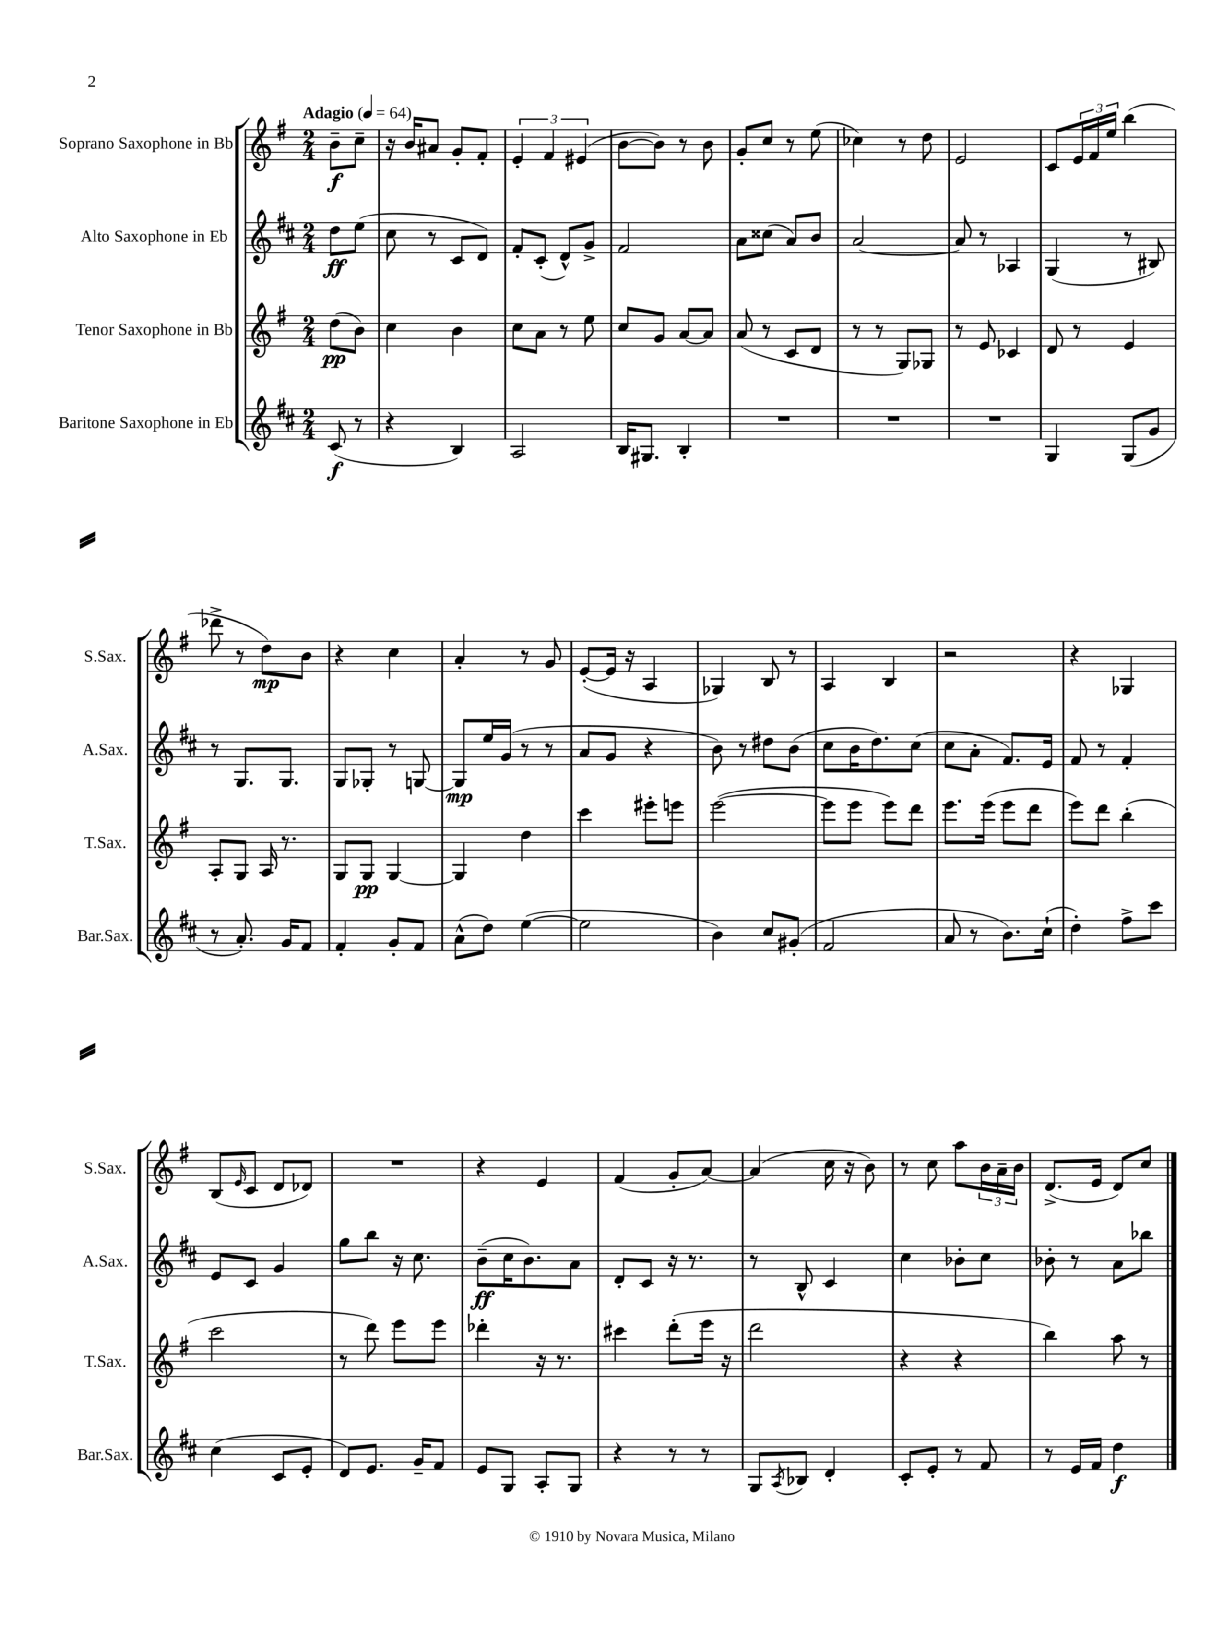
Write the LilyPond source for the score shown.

<<
\new StaffGroup <<
\new Staff = "s0" \with { instrumentName = "Soprano Saxophone in Bb" shortInstrumentName = "S.Sax." } {
    \clef treble \key g \major \numericTimeSignature \time 2/4 \partial 4 \tempo "Adagio" 4 = 64
    b'8--\f c''8-- |
    r16 b'16 ais'8 g'8-. fis'8-. |
    \tuplet 3/2 { e'4-. fis'4 eis'4( } |
    b'8~ b'8) r8 b'8 |
    g'8-. c''8 r8 e''8( |
    ces''4) r8 d''8 |
    e'2 |
    c'8 \tuplet 3/2 { e'16 fis'16 e''16 } b''4( |
    des'''8-> r8 d''8\mp) b'8 |
    r4 c''4 |
    a'4-. r8 g'8 |
    e'8~-.( e'16 r16 a4 |
    ges4) b8 r8 |
    a4 b4 |
    r2 |
    r4 ges4 |
    b8( \grace { e'16 } c'8 d'8 des'8) |
    R2 |
    r4 e'4 |
    fis'4( g'8-. a'8~) |
    a'4( c''16 r16 b'8) |
    r8 c''8 a''8 \tuplet 3/2 { b'16 a'16-- b'16 } |
    d'8.->( e'16 d'8) c''8 \bar "|." |
}
\new Staff = "s1" \with { instrumentName = "Alto Saxophone in Eb" shortInstrumentName = "A.Sax." } {
    \clef treble \key d \major \numericTimeSignature \time 2/4 \partial 4
    d''8\ff e''8( |
    cis''8 r8 cis'8 d'8) |
    fis'8-. cis'8-.( d'8-^) g'8-> |
    fis'2 |
    a'8 cisis''8( a'8) b'8 |
    a'2~ |
    a'8 r8 aes4 |
    g4( r8 bis8) |
    r8 g8. g8. |
    g8 ges8-. r8 g8~ |
    g8\mp e''16 g'16( r8 r8 |
    a'8 g'8 r4 |
    b'8) r8 dis''8 b'8( |
    cis''8 b'16 d''8.) cis''8( |
    cis''8 a'8-. fis'8.) e'16 |
    fis'8 r8 fis'4-. |
    e'8 cis'8 g'4 |
    g''8 b''8 r16 cis''8. |
    b'8--\ff( cis''16 b'8.) a'8 |
    d'8-. cis'8 r16 r8. |
    r8 b8-^ cis'4 |
    cis''4 bes'8-. cis''8 |
    bes'8-. r8 a'8 bes''8 \bar "|." |
}
\new Staff = "s2" \with { instrumentName = "Tenor Saxophone in Bb" shortInstrumentName = "T.Sax." } {
    \clef treble \key g \major \numericTimeSignature \time 2/4 \partial 4
    d''8\pp( b'8) |
    c''4 b'4 |
    c''8 a'8 r8 e''8 |
    c''8 g'8 a'8~ a'8 |
    a'8( r8 c'8 d'8 |
    r8 r8 g8) ges8 |
    r8 e'8 ces'4 |
    d'8 r8 e'4 |
    a8-. g8 a16 r8. |
    g8 g8\pp g4~ |
    g4 d''4 |
    c'''4 eis'''8-. e'''8 |
    e'''2~( |
    e'''8 e'''8 e'''8) d'''8 |
    e'''8. e'''16( e'''8 d'''8 |
    e'''8) d'''8 b''4-.( |
    c'''2 |
    r8 d'''8) e'''8 e'''8 |
    des'''4-. r16 r8. |
    cis'''4 d'''8-.( e'''16 r16 |
    d'''2 |
    r4 r4 |
    b''4) a''8 r8 \bar "|." |
}
\new Staff = "s3" \with { instrumentName = "Baritone Saxophone in Eb" shortInstrumentName = "Bar.Sax." } {
    \clef treble \key d \major \numericTimeSignature \time 2/4 \partial 4
    cis'8\f( r8 |
    r4 b4) |
    a2 |
    b16 gis8. b4-. |
    R2 |
    R2 |
    R2 |
    g4 g8( g'8 |
    r8 a'8.-.) g'16 fis'8 |
    fis'4-. g'8-. fis'8 |
    a'8-^( d''8) e''4~( |
    e''2 |
    b'4) cis''8 gis'8-.( |
    fis'2 |
    a'8 r8 b'8.) cis''16-!( |
    d''4-.) fis''8-> cis'''8 |
    cis''4( cis'8 e'8-. |
    d'8) e'8. g'16-- fis'8 |
    e'8 g8 a8-. g8 |
    r4 r8 r8 |
    g8 \acciaccatura { a8 } bes8 d'4-. |
    cis'8-. e'8-. r8 fis'8 |
    r8 e'16 fis'16 d''4\f \bar "|." |
}
>>
>>
\layout { \context { \Score \remove "Bar_number_engraver" } }
